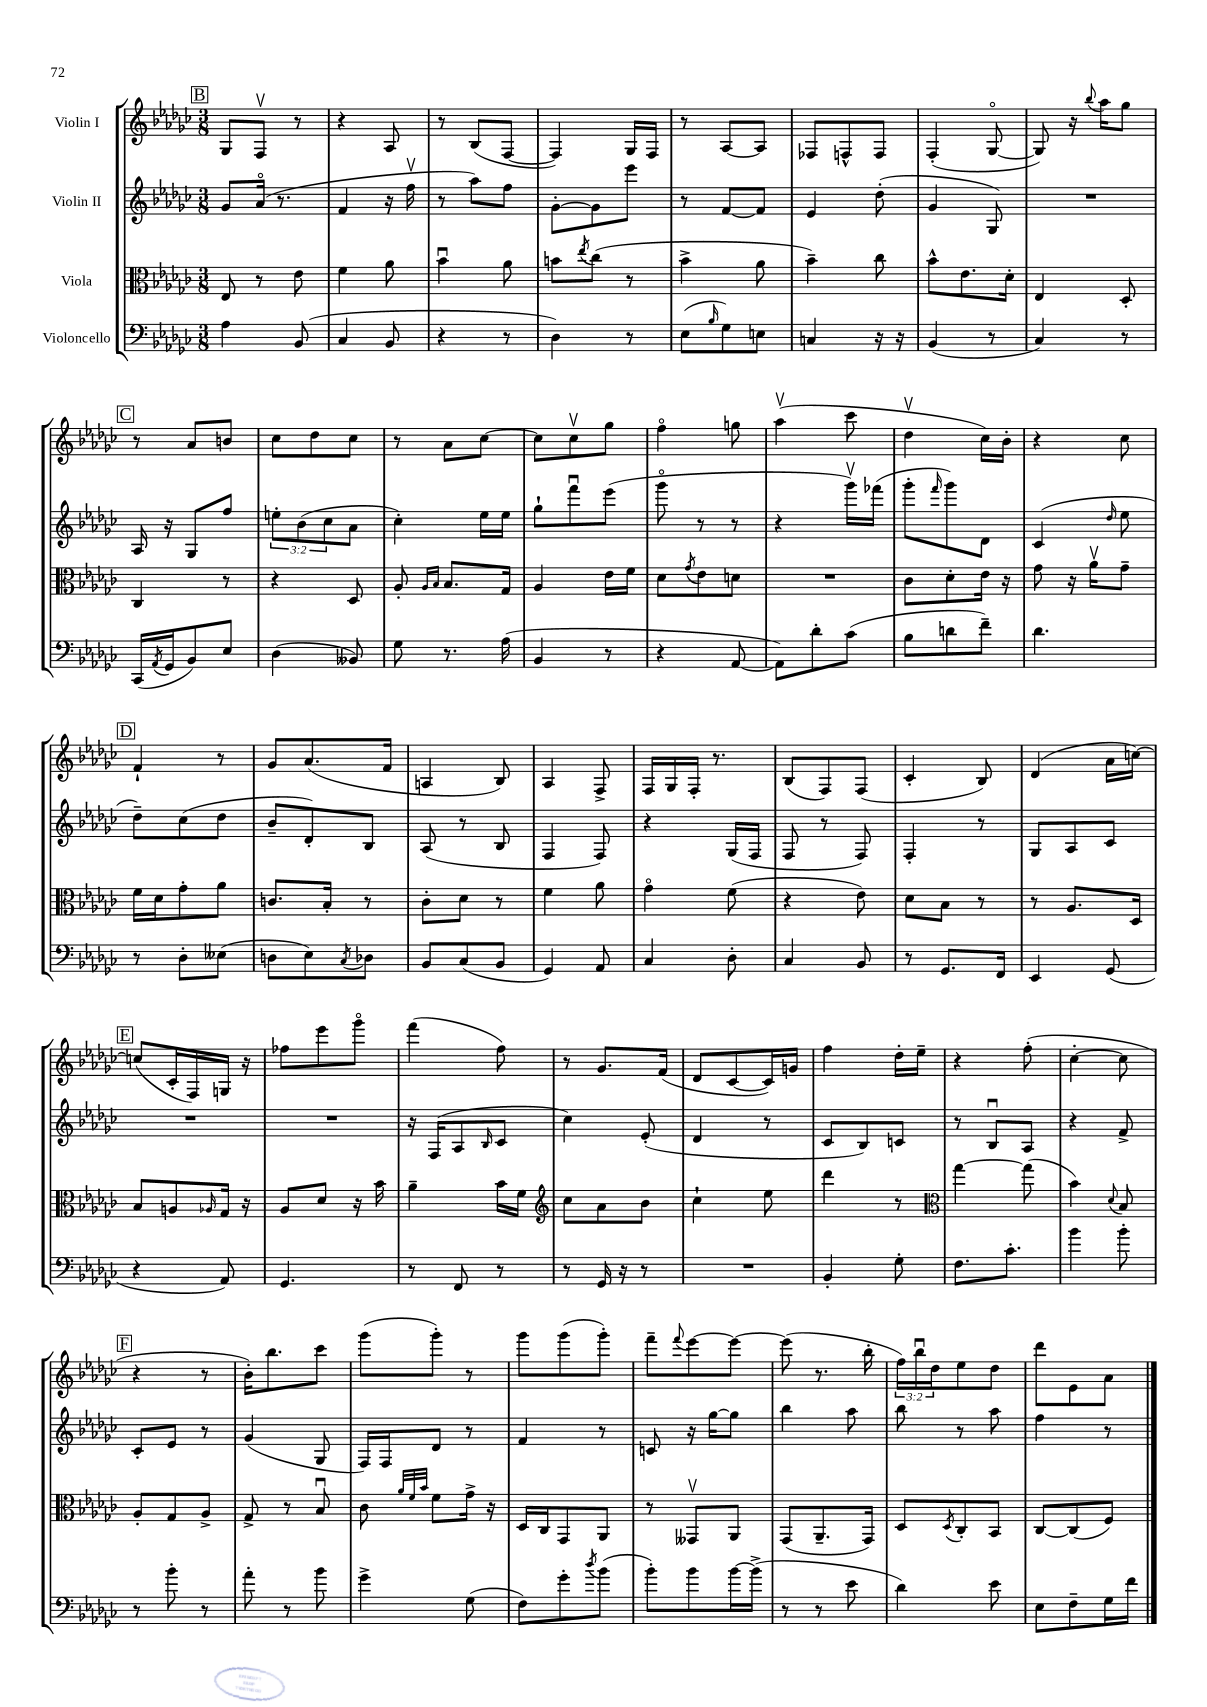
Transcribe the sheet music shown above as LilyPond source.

<<
\new StaffGroup <<
\new Staff = "s0" \with { instrumentName = "Violin I" } {
    \clef treble \key ges \major \numericTimeSignature \time 3/8 \override Staff.TupletNumber.text = #tuplet-number::calc-fraction-text
    \mark \markup { \box "B" } ges8 f8\upbow r8 |
    r4 aes8 |
    r8 bes8( f8~ |
    f4) ges16 f16 |
    r8 aes8~ aes8 |
    fes8 f8-^ f8 |
    f4-.( ges8~\flageolet |
    ges8) r16 \appoggiatura { bes''8 } aes''16 ges''8 |
    \mark \markup { \box "C" } r8 aes'8 b'8 |
    ces''8 des''8 ces''8 |
    r8 aes'8 ces''8~ |
    ces''8 ces''8\upbow ges''8 |
    f''4\flageolet g''8 |
    aes''4\upbow( ces'''8 |
    des''4\upbow ces''16) bes'16-. |
    r4 ces''8 |
    \mark \markup { \box "D" } f'4-! r8 |
    ges'8 aes'8.( f'16 |
    a4 bes8) |
    aes4 f8-> |
    f16 ges16 f16-. r8. |
    bes8( f8) f8( |
    ces'4-. bes8) |
    des'4( aes'16 c''16~) |
    \mark \markup { \box "E" } c''8( ces'16-. f16) g16 r16 |
    fes''8 ees'''8 ges'''8\flageolet |
    f'''4( f''8) |
    r8 ges'8. f'16( |
    des'8 ces'8~ ces'16) g'16 |
    f''4 des''16-. ees''16-- |
    r4 f''8-.( |
    ces''4~-. ces''8 |
    \mark \markup { \box "F" } r4 r8 |
    bes'16-.) bes''8. ces'''8 |
    ges'''8( ges'''8-.) r8 |
    ges'''8 ges'''8( ges'''8-.) |
    f'''8-- \appoggiatura { f'''8 } ees'''8~ ees'''8~ |
    ees'''8( r8. bes''16-. |
    \tuplet 3/2 { f''16) bes''16\downbow des''16 } ees''8 des''8 |
    des'''8 ees'8 aes'8 \bar "|." |
}
\new Staff = "s1" \with { instrumentName = "Violin II" } {
    \clef treble \key ges \major \numericTimeSignature \time 3/8 \override Staff.TupletNumber.text = #tuplet-number::calc-fraction-text
    \mark \markup { \box "B" } ges'8 aes'16\flageolet( r8. |
    f'4 r16 f''16\upbow |
    r8 aes''8) f''8 |
    ges'8~-. ges'8 ees'''8 |
    r8 f'8~ f'8 |
    ees'4 des''8-.( |
    ges'4 ges8) |
    R4. |
    \mark \markup { \box "C" } aes16 r16 ges8 f''8 |
    \tuplet 3/2 { e''8-. bes'8( ces''8 } aes'8 |
    ces''4-.) ees''16 ees''16 |
    ges''8-! f'''8\downbow ees'''8( |
    ges'''8\flageolet r8 r8 |
    r4 ges'''16\upbow) fes'''16( |
    ges'''8-. \grace { f'''16 } ges'''8) des'8 |
    ces'4( \grace { des''16 } ees''8 |
    \mark \markup { \box "D" } des''8--) ces''8( des''8 |
    bes'8-- des'8-.) bes8 |
    aes8( r8 bes8 |
    f4 f8) |
    r4 ges16( f16 |
    f8 r8 f8) |
    f4-. r8 |
    ges8 aes8 ces'8 |
    \mark \markup { \box "E" } R4. |
    R4. |
    r16 f16( aes8 \grace { bes16 } ces'8 |
    ces''4) ees'8-.( |
    des'4 r8 |
    ces'8 bes8) c'8 |
    r8 bes8\downbow aes8 |
    r4 f'8-> |
    \mark \markup { \box "F" } ces'8-. ees'8 r8 |
    ges'4( ges8 |
    f16) f16 des'8 r8 |
    f'4 r8 |
    c'8 r16 ges''16~ ges''8 |
    bes''4 aes''8 |
    bes''8 r8 aes''8 |
    f''4 r8 \bar "|." |
}
\new Staff = "s2" \with { instrumentName = "Viola" } {
    \clef alto \key ges \major \numericTimeSignature \time 3/8
    \mark \markup { \box "B" } ees8 r8 ees'8 |
    f'4 aes'8 |
    bes'4\downbow aes'8 |
    b'8 \acciaccatura { ees''8 } ces''8( r8 |
    bes'4-> aes'8 |
    bes'4--) ces''8 |
    bes'8-^ ees'8. des'16-. |
    ees4 des8-. |
    \mark \markup { \box "C" } ces4 r8 |
    r4 des8 |
    aes8-. \grace { aes16 bes16 } bes8. ges16 |
    aes4 ees'16 f'16 |
    des'8 \acciaccatura { ges'8 } ees'8 d'8 |
    R4. |
    ces'8 des'8-. ees'16 r16 |
    ges'8 r16 aes'16\upbow ges'8-- |
    \mark \markup { \box "D" } f'16 des'16 ges'8-. aes'8 |
    c'8. bes16-. r8 |
    ces'8-. des'8 r8 |
    f'4 aes'8 |
    ges'4\flageolet f'8( |
    r4 ees'8) |
    des'8 bes8 r8 |
    r8 aes8. des16 |
    \mark \markup { \box "E" } bes8 a8 \grace { aes16 } ges16 r16 |
    aes8 des'8 r16 bes'16 |
    aes'4-- bes'16 f'16 |
    \clef treble ces''8 aes'8 bes'8 |
    ces''4-! ees''8 |
    des'''4 r8 |
    \clef alto ges''4~ ges''8( |
    bes'4) \appoggiatura { des'8 } bes8 |
    \mark \markup { \box "F" } aes8-. ges8 aes8-> |
    ges8-> r8 bes8\downbow |
    ces'8 \grace { aes'32 f'32 bes'32 } f'8 ges'16-> r16 |
    des16 ces16 ges,8 aes,8 |
    r8 geses,8\upbow aes,8 |
    ges,8( aes,8.-- ges,16) |
    des8 \acciaccatura { des8 } ces8-. bes,8 |
    ces8~ ces8( f8) \bar "|." |
}
\new Staff = "s3" \with { instrumentName = "Violoncello" } {
    \clef bass \key ges \major \numericTimeSignature \time 3/8
    \mark \markup { \box "B" } aes4 bes,8( |
    ces4 bes,8 |
    r4 r8 |
    des4) r8 |
    ees8( \grace { bes16 } ges8) e8 |
    c4 r16 r16 |
    bes,4( r8 |
    ces4) r8 |
    \mark \markup { \box "C" } ces,16( \acciaccatura { aes,8 } ges,16 bes,8) ees8 |
    des4( beses,8) |
    ges8 r8. aes16( |
    bes,4 r8 |
    r4 aes,8~ |
    aes,8) des'8-. ces'8( |
    bes8 d'8 f'8--) |
    des'4. |
    \mark \markup { \box "D" } r8 des8-. eeses8( |
    d8 ees8) \acciaccatura { ces8 } des8 |
    bes,8 ces8( bes,8 |
    ges,4) aes,8 |
    ces4 des8-. |
    ces4 bes,8 |
    r8 ges,8. f,16 |
    ees,4 ges,8( |
    \mark \markup { \box "E" } r4 aes,8) |
    ges,4. |
    r8 f,8 r8 |
    r8 ges,16 r16 r8 |
    R4. |
    bes,4-. ges8-. |
    f8. ces'8.-. |
    bes'4 bes'8-. |
    \mark \markup { \box "F" } r8 bes'8-. r8 |
    aes'8-. r8 bes'8 |
    ges'4-> ges8( |
    f8) ges'8-. \acciaccatura { des''8 } bes'8( |
    bes'8-.) bes'8 bes'16~ bes'16->( |
    r8 r8 ees'8 |
    des'4) ees'8 |
    ees8 f8-- ges16 f'16 \bar "|." |
}
>>
>>
\layout { \context { \Score \remove "Bar_number_engraver" } }
